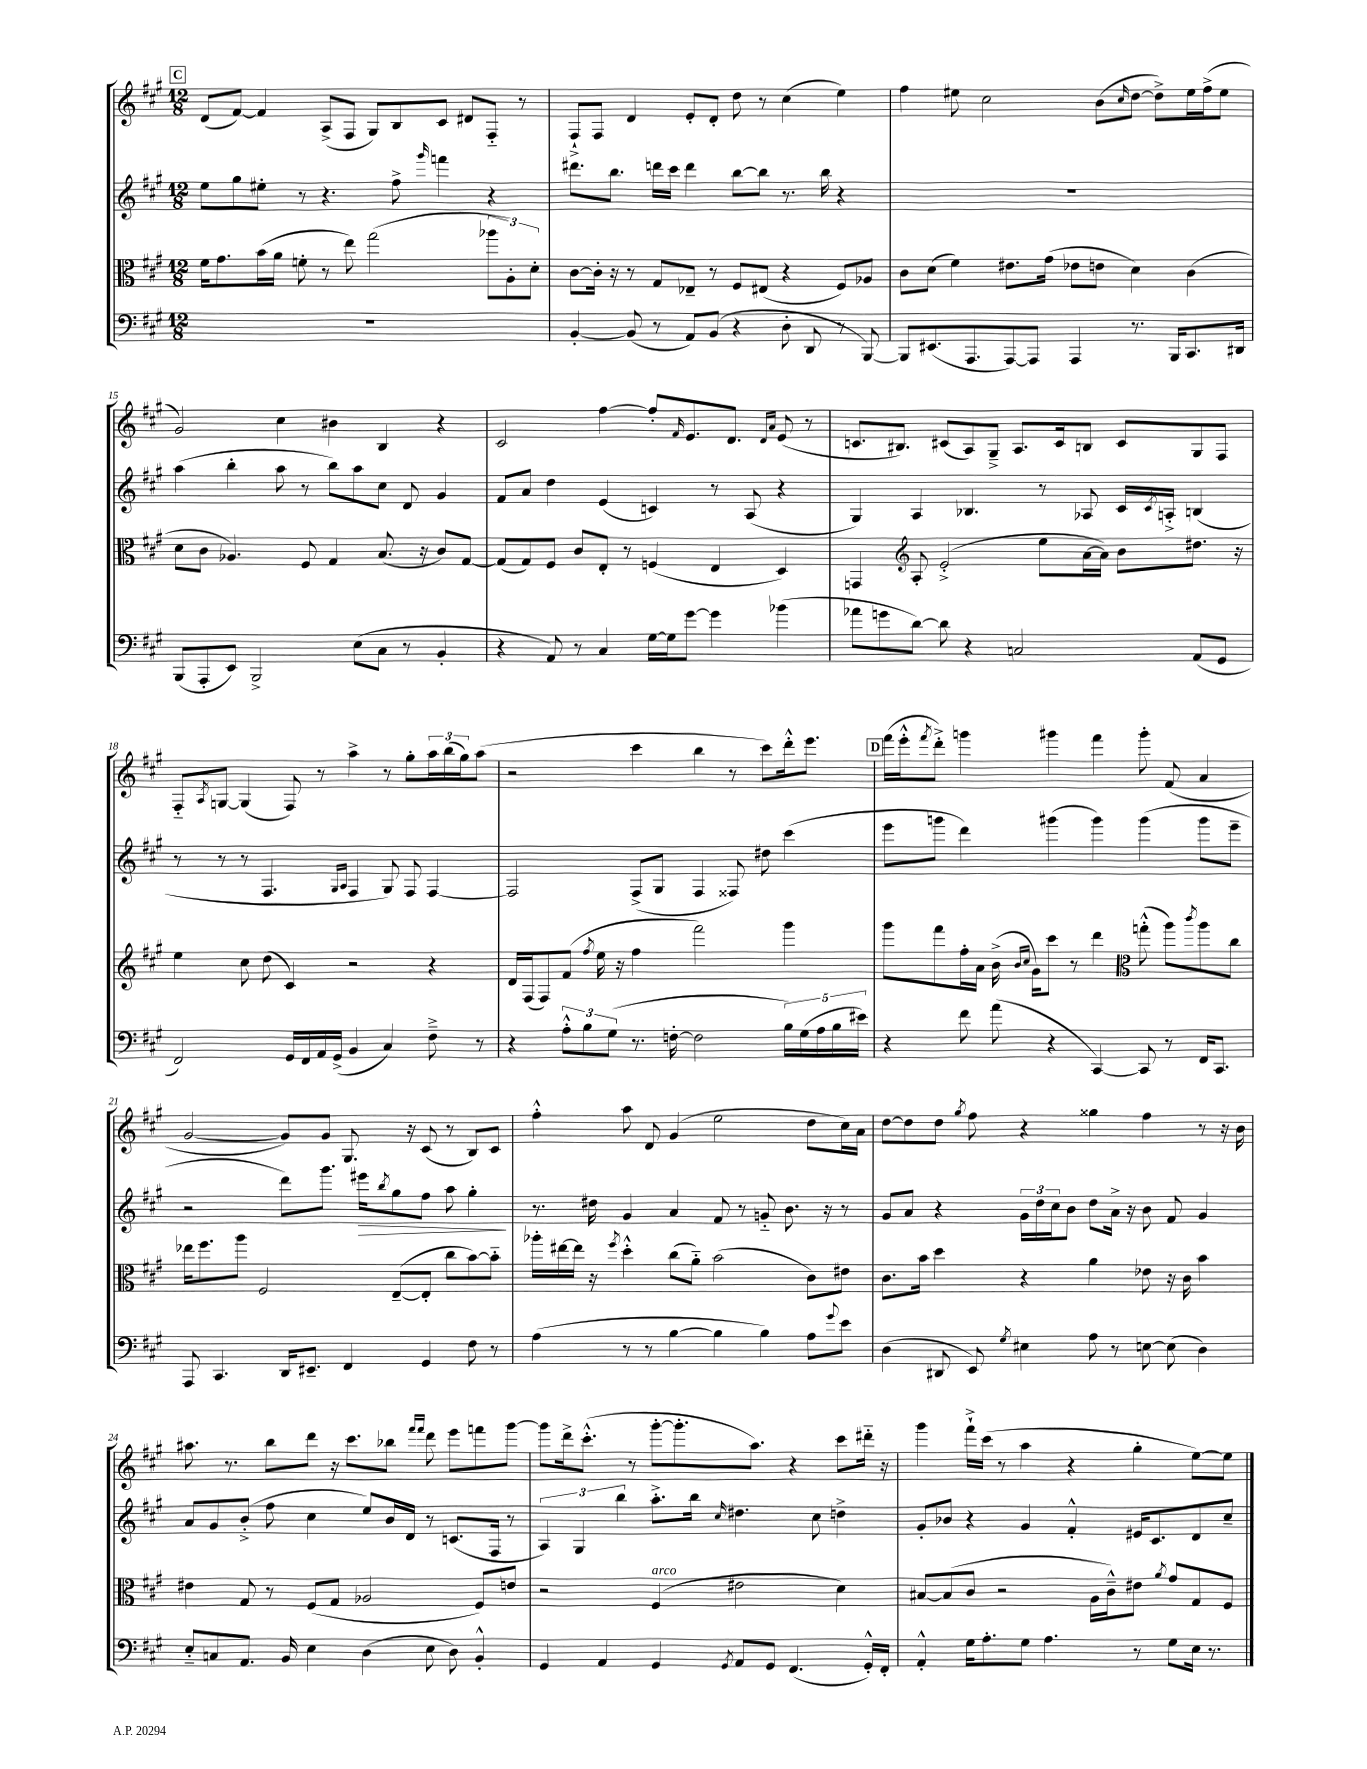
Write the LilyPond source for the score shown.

<<
\new StaffGroup <<
\new Staff = "s0" {
    \clef treble \key a \major \numericTimeSignature \time 12/8
    \mark \markup { \box "C" } d'8( fis'8~) fis'4 a8->( fis8 gis8) b8 cis'8 dis'8 fis8-_ r8 |
    fis8-!-> fis8 d'4 e'8-. d'8-. d''8 r8 cis''4( e''4) |
    fis''4 eis''8 cis''2 b'8( \grace { cis''16 } d''8~ d''8->) eis''16 fis''16->( eis''8 |
    gis'2) cis''4 bis'4 b4 r4 |
    cis'2 fis''4~ fis''8-. \grace { fis'16 } e'8. d'8. \grace { d'16 a'16 } e'8( r8 |
    c'8. bis8.) cis'8( a8) gis8---> a8. cis'16 b8 cis'8 gis8 fis8 |
    fis8-_ \acciaccatura { a8 } g8~ g4( fis8) r8 a''4-> r8 gis''8-. \tuplet 3/2 { a''16 b''16( gis''16) } a''8( |
    r2 cis'''4 b''4 r8 cis'''8) d'''16-.-^ e'''8. |
    \mark \markup { \box "D" } fis'''16( e'''16-.-^ \acciaccatura { fis'''8 } d'''8-.->) g'''4 gis'''4 fis'''4 gis'''8-. fis'8( a'4 |
    gis'2~ gis'8) gis'8 gis8. r16 cis'8( r8 b8) cis'8 |
    fis''4-.-^ a''8 d'8 gis'4( e''2 d''8 cis''16) a'16 |
    d''8~ d''8 d''8 \acciaccatura { gis''8 } fis''8 r4 gisis''4 fis''4 r8 r16 b'16 |
    ais''8. r8. b''8 d'''8 r16 cis'''8. bes''8 \grace { fis'''16 fis'''16 } d'''8 e'''8 f'''8 gis'''8~ |
    gis'''8 d'''16-> cis'''8.-.-^( r8 gis'''8~-. gis'''8.-. a''8.) r4 cis'''8 dis'''16-_ r16 |
    gis'''4 fis'''16-!-> cis'''16( r8 a''4 r4 gis''4-. e''8~) e''8 \bar "|." |
}
\new Staff = "s1" {
    \clef treble \key a \major \numericTimeSignature \time 12/8
    \mark \markup { \box "C" } e''8 gis''8 eis''8-. r8 r4. fis''8-> \grace { gis'''16 } f'''4 r4 |
    dis'''8. b''8. d'''16 cis'''16 d'''4 b''8~ b''8 r8. b''16 r4 |
    R1. |
    a''4( b''4-. a''8 r8 b''8) a''8 cis''8 d'8 gis'4 |
    fis'8 a'8 d''4 e'4( c'4) r8 a8( r4 |
    gis4) a4 bes4. r8 aes8 cis'16 \acciaccatura { cis'8 } a16-.-> b4( |
    r8 r8 r8 fis4. \grace { gis16 a16 } fis4 gis8) fis8 fis4~ |
    fis2 fis8->( gis8 fis4 fisis8) dis''8 cis'''4( |
    \mark \markup { \box "D" } e'''8 g'''8 d'''4) gis'''4( gis'''4) gis'''4( gis'''8 e'''8-- |
    r2 d'''8) gis'''8. eis'''16\> \acciaccatura { b''8 } gis''8 fis''8 a''8 gis''4-.\! |
    r8. dis''16 gis'4 a'4 fis'8 r8 g'8-_ b'8. r16 r8 |
    gis'8 a'8 r4 \tuplet 3/2 { gis'16 d''16 cis''16 } b'8 d''8 a'16-> r16 b'8 fis'8 gis'4 |
    a'8 gis'8 b'8-.->( fis''8 cis''4 e''8) b'16 d'16 r8 c'8.( fis16 r8 |
    \tuplet 3/2 { a4) gis4 b''4 } a''8.-.-> b''16 \grace { cis''16 } dis''4. cis''8 d''4-> |
    gis'8-. bes'8 r4 gis'4 fis'4-.-^ eis'16 cis'8. d'8 cis''8-- \bar "|." |
}
\new Staff = "s2" {
    \clef alto \key a \major \numericTimeSignature \time 12/8
    \mark \markup { \box "C" } fis'16 gis'8. b'16( a'16 f'8-. r8 e''8) gis''2( \tuplet 3/2 { aes''8 a8-.) d'8-. } |
    cis'8~ cis'16-. r16 r8 gis8 ees8-- r8 fis8 eis8( r4 fis8) aes8 |
    cis'8 d'8( fis'4) eis'8. gis'16( ees'8 e'8 d'4) cis'4( |
    d'8 cis'8 aes4.) fis8 gis4 b8.( r16 cis'8) gis8~ |
    gis8( gis8) fis8 cis'8 e8-. r8 f4( e4 d4) |
    g,4 \clef treble a8-. e'2-.->( e''8 a'16~ a'16) b'8 dis''8. r16 |
    e''4 cis''8 d''8( cis'4) r2 r4 |
    d'16 fis16( fis8) fis'8( \acciaccatura { fis''8 } e''16 r16 fis''4 fis'''2) gis'''4 |
    \mark \markup { \box "D" } gis'''8 fis'''8 fis''16-. a'16 b'16->( \grace { b'16 cis''16 } gis'16) cis'''8 r8 d'''4 \clef alto g''8-.-^( a''8) \acciaccatura { cis'''8 } a''8 cis''8 |
    ees''16 fis''8. a''8 fis2 e8~--( e8-. cis''8 b'8~) b'8-_ |
    aes''16-. eis''16~ eis''16 r16 \acciaccatura { fis''8 } d''4-.-^ cis''8( a'8-_) b'2( cis'8) eis'8 |
    cis'8. b'16 d''4 r4 a'4 ees'8 r16 cis'16 b'4 |
    eis'4 gis8 r8 fis8( gis8 aes2 fis8) e'8 |
    r2 fis4^\markup { \italic "arco" }( eis'2 d'4) |
    bis8~ bis8( cis'8 r2 a16 cis'16---^) eis'8 \acciaccatura { a'8 } gis'8 gis8 fis8 \bar "|." |
}
\new Staff = "s3" {
    \clef bass \key a \major \numericTimeSignature \time 12/8
    \mark \markup { \box "C" } R1. |
    b,4~-. b,8( r8 a,8) b,8( r4 d8-. d,8 r8 b,,8~) |
    b,,8 eis,8.( a,,8. a,,8~) a,,8 a,,4 r8. b,,16 cis,8. dis,16 |
    b,,8( a,,8-. e,8) b,,2-> e8( cis8 r8 b,4-. |
    r4 a,8) r8 cis4 gis16~ gis16 gis'8~ gis'4 bes'4( |
    aes'8 g'8 d'8~) d'8 r4 c2 a,8( gis,8 |
    fis,2) gis,16 fis,16 a,16 gis,16->( b,4 cis4) fis8---> r8 |
    r4 \tuplet 3/2 { a8-.-^ b8 gis8( } r8. f16~-. f2 \tuplet 5/4 { b16) gis16( a16 b16 eis'16) } |
    \mark \markup { \box "D" } r4 fis'8 a'8( r4 cis,4~) cis,8 r8 fis,16 cis,8. |
    a,,8 cis,4. d,16 eis,8.-- fis,4 gis,4 fis8 r8 |
    a4( r8 r8 b4~ b4 b4) a8 \appoggiatura { gis'8 } e'8 |
    d4( dis,8 e,8) \acciaccatura { gis8 } eis4 a8 r8 e8~ e8( d4) |
    e8-_ c8 a,8. b,16 e4 d4( e8 d8) b,4-.-^ |
    gis,4 a,4 gis,4 \acciaccatura { gis,8 } a,8 gis,8 fis,4.( gis,16-.-^) fis,16-. |
    a,4-.-^ gis16 a8.-. gis8 a4. r8 gis8 e16 r8. \bar "|." |
}
>>
>>
\layout { \context { \Score currentBarNumber = #12 } }
